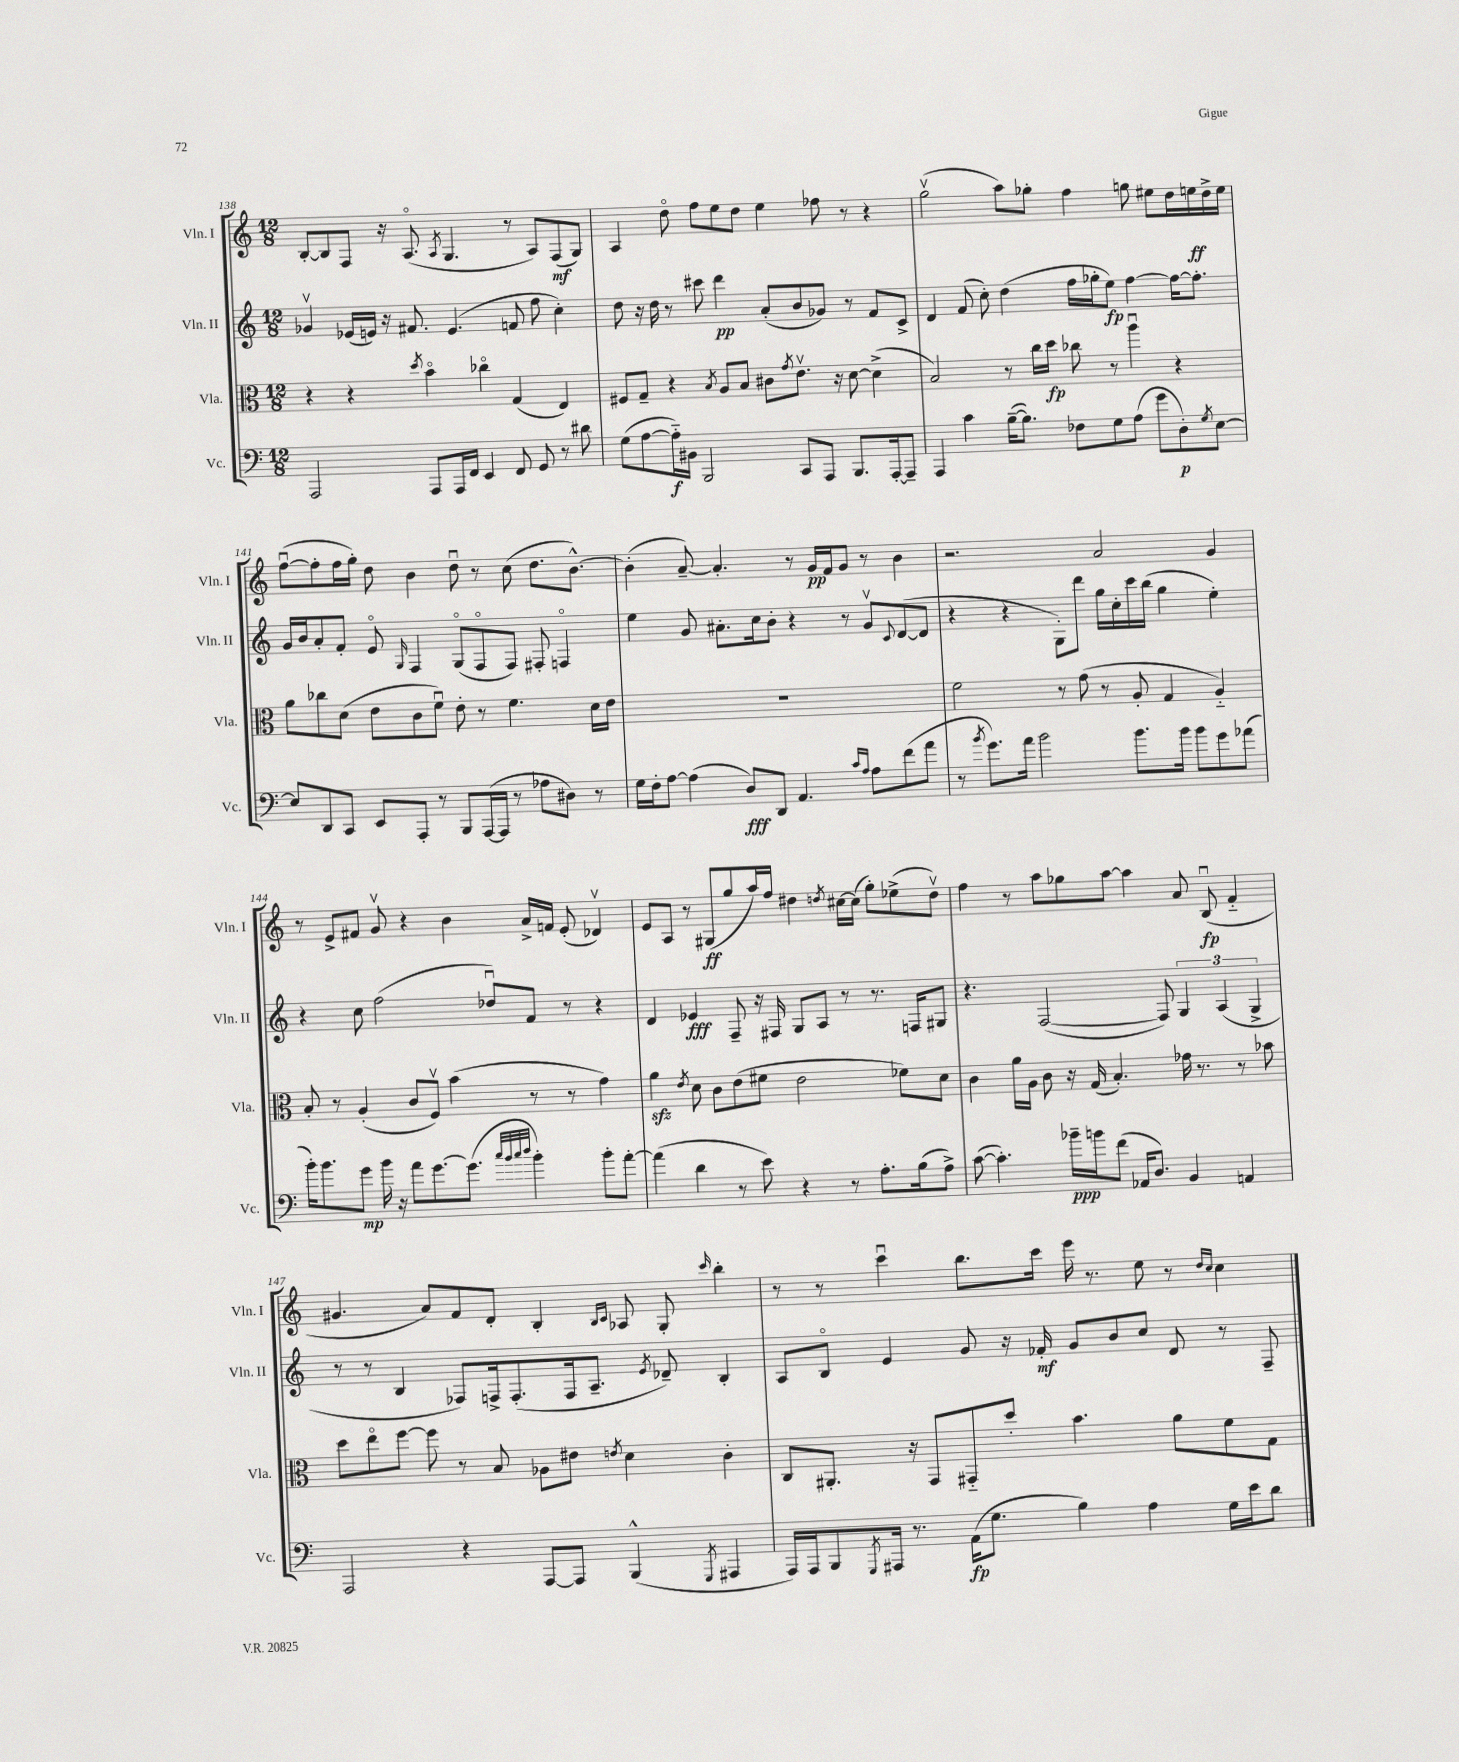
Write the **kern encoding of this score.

**kern	**kern	**kern	**kern
*staff4	*staff3	*staff2	*staff1
*clefF4	*clefC3	*clefG2	*clefG2
*k[]	*k[]	*k[]	*k[]
*M12/8	*M12/8	*M12/8	*M12/8
2AAA/	4r	4g-v/	[8B'/L
.	.	.	8B/]
.	4r	(16e-/LL	8F/J
.	.	16e/JJ)	.
.	.	16r	16r
.	.	8.f#/	(8.Ao/
.	8qdd/	.	.
8AAA/L	4bo\	.	.
.	.	.	8qA/
16AAA/L	.	(4.e/	4.G/
16FF/JJ	.	.	.
4EE/	4cc-o\	.	.
8FF/	(4G/	8f/	8r
8GG/	.	8ff\	8A/L)
8r	4E/)	4cc'\)	(8F/
8d#\	.	.	8G/J)
=	=	=	=
(8G\L	8F#/L	8dd\	4A/
[8A\	8G~/J	16r	.
.	.	16dd\	.
16A'~\]L)	4r	8r	8ddo\
16BB#\JJ	.	.	.
2BBB/	.	8ccc#\	8ff\L
.	8qB/	.	.
.	8A/L	4ddd\	8ee\
.	8B/J	.	8dd\J
.	8c#\L	(8a'/L	4ee\
.	8qg/	.	.
8CC/L	8.ev\J	8b/	.
8AAA/J	.	8g-/J)	8ff-\
.	16r	.	.
8.BBB/L	[8d\	8r	8r
.	(4d^\]	8f/L	4r
[16AAA'/k	.	.	.
8AAA~/]J	.	8c^/J	.
=	=	=	=
4AAA/	2B/)	4d/	(2ggv\
4c\	.	(8f/	.
.	.	8cc'\)	.
([16B~\LK	8r	(4dd\	8aa\L)
8.B\]J)	.	.	.
.	16cc\LL	.	8gg-'\J
.	16dd\JJ	.	.
8F-\L	8cc-\	16ff\LL	4ff\
.	.	16gg-'\J	.
8G\	8r	8ee\J)	.
(8A\J	4aau\	[4ff\	8gg\
8g\L	.	.	8ee#\L
8D'\)	4r	16ff\_LK	16dd\L
.	.	8.ff'\]J	16ee\
8qG/	.	.	.
[8E\J	.	.	16dd^\
.	.	.	16ee\JJ
=	=	=	=
8E/]L	8a\L	16g/LL	([8ffu\L
.	.	16b/J	.
8DD/	8cc-\	8a'/	8ff'\]
8CC/J	(8d\J	8f'/J	16ff\L
.	.	.	16gg'\JJ)
8EE/L	8e\L	8eo/	8dd\
.	.	16qqG/	.
8AAA'/J	8c\	4F/	4b\
8r	8fu\J)	.	.
8BBB/L	8e'\	(8Go/L	8ddu\
([16AAA/L	8r	8Fo/	8r
16AAA/]JJ	.	.	.
8r	4.f\	8F/J)	(8cc\
8A-\L	.	8F#'/	8.dd\L
8D#\J)	.	4Fo/	.
.	.	.	[8.b^^\J)
8r	16d\LL	.	.
.	16e\JJ	.	.
=	=	=	=
16G\LL	1.r	4ee\	(4b'\]
16F'\J	.	.	.
[8A\J	.	.	.
(4A\]	.	8g/	[8a~/)
.	.	8.a#'\L	4.a'/]
8D/L)	.	.	.
.	.	16cc\k	.
8DD/J	.	8b'\J	.
4.AA/	.	4r	8r
.	.	.	16g/LL
.	.	.	16f/J
.	.	8r	8g/J
16qqc/LL	.	.	.
16qqA/JJ	.	.	.
8A\L	.	8gv/L	8r
.	.	8qqc/	.
(8f\	.	([8d/	4b\
8a\J	.	8d/]J	.
=	=	=	=
8r	2f\	4r	2.r
8qb/	.	.	.
8.g\L)	.	.	.
.	.	4r	.
16a\Jk	.	.	.
2b\	.	.	.
.	8r	8G'\L)	.
.	(8g\	8ddd\J	.
.	8r	16gg\LL	2a/
.	.	16cc'\	.
8.b\L	8A'/	16ccc\	.
.	.	(16bb\JJ	.
.	4G/	4gg\	.
16b\Jk	.	.	.
8b\L	.	.	.
8g\	4A'~/)	4ee'\)	4g/
(8a-\J	.	.	.
=	=	=	=
16b'\LK)	8B'/	4r	8r
8.b\	.	.	.
.	8r	.	8e^/L
8g\J	(4A'/	8cc\	8f#/J
16b\	.	(2ff\	8gv/
16r	.	.	.
8a\L	8c/L	.	4r
[8.g\	8Fv/J)	.	.
.	(4b\	.	4b\
(8.g\]J	.	.	.
.	.	8dd-u/L)	.
32qqcc/LLL	.	.	.
32qqb/	.	.	.
32qqcc/	.	.	.
32qqdd/JJJ	.	.	.
4b'\)	8r	8f/J	16a^/LL
.	.	.	16f/JJ
.	8r	8r	(8e'/
8b'\L	4g\)	4r	4d-v/)
[8a'\J	.	.	.
=	=	=	=
(4a\]	4a\	4d/	8e/L
.	.	.	8A/J
.	8qe/	.	.
4d\	8d\	4e-/	8r
.	8c\L	.	(8G#/L
8r	(8e\	8F~/	8gg/
8e\)	8f#\J	16r	16aa/L)
.	.	16F#/	16ff/JJ
4r	2e\	8G/L	4dd#\
.	.	8A/J	.
.	.	.	8qdd/
8r	.	8r	[16cc#\LL
.	.	.	(16cc#\]JJ
8.A'\L	.	8.r	8gg'\L)
.	8f-\L)	.	(8ee-^\
(16B\k	.	16F/LK	.
8A^\J)	8d\J	8G#/J	8ddv\J)
=	=	=	=
([8c\	4c\	4.r	4ff\
4.c'\])	.	.	.
.	16a\LL	.	8r
.	16A\JJ	.	.
.	8c\	([2F/	8aa\L
16b-~\LL	16r	.	8gg-\
16b\J	(16G/	.	.
(8f\J	4.B'/)	.	[8aa\J
16AA-/LK	.	.	4aa\]
8.D/J)	.	.	.
.	.	8F/])	.
4BB/	16g-\	6G/	8a/
.	8.r	.	.
.	.	.	(8Bu/
.	.	(6A/	.
4AA/	8r	.	4f'~/
.	.	6G^/	.
.	8b-\	.	.
=	=	=	=
2AAA/	8dd\L	8r	4.g#/
.	8eeo\	8r	.
.	[8ff\J	4B/	.
.	8ff\]	.	8a/L)
4r	8r	8F-/L)	8f/
.	8B/	16F^/k	8d'/J
.	.	(8.F'/	.
[8AAA/L	8A-\L	.	4B'/
8AAA/]J	8e#\J	16F/k	.
.	.	8.A~/J	.
.	.	.	16qqB/LL
.	8qe/	.	16qqc/JJ
(4BBB^^/	4d\	.	8A-/
.	.	8qe/	.
.	.	8d-~/)	8G'/
8qGGG/	.	.	16qqccc/
4AAA#/	4c'\	4B'/	4bb'\
=	=	=	=
16AAA/LL)	8C/L	8A/L	8r
16AAA/J	.	.	.
8BBB/	8.AA#'/J	8Bo/J	8r
8qGGG/	.	.	.
16AAA#/Jk	.	4e/	4cccu\
8.r	16r	.	.
.	8GG/L	.	.
(16AA\LK	8GG#'~/	8g/	8.bb\L
8.G\J	.	.	.
.	8dd'/J	16r	.
.	.	16f-'/	16ccc\Jk
4B\)	4.b\	8g/L	16eee\
.	.	.	8.r
.	.	8b/	.
4A\	.	8cc/J	8ee\
.	8a\L	8d/	8r
.	.	.	16qqdd/LL
.	.	.	16qqcc/JJ
16G\LL	8f\	8r	4cc\
16e\J	.	.	.
8d\J	8G\J	8F~/	.
==	==	==	==
*-	*-	*-	*-
